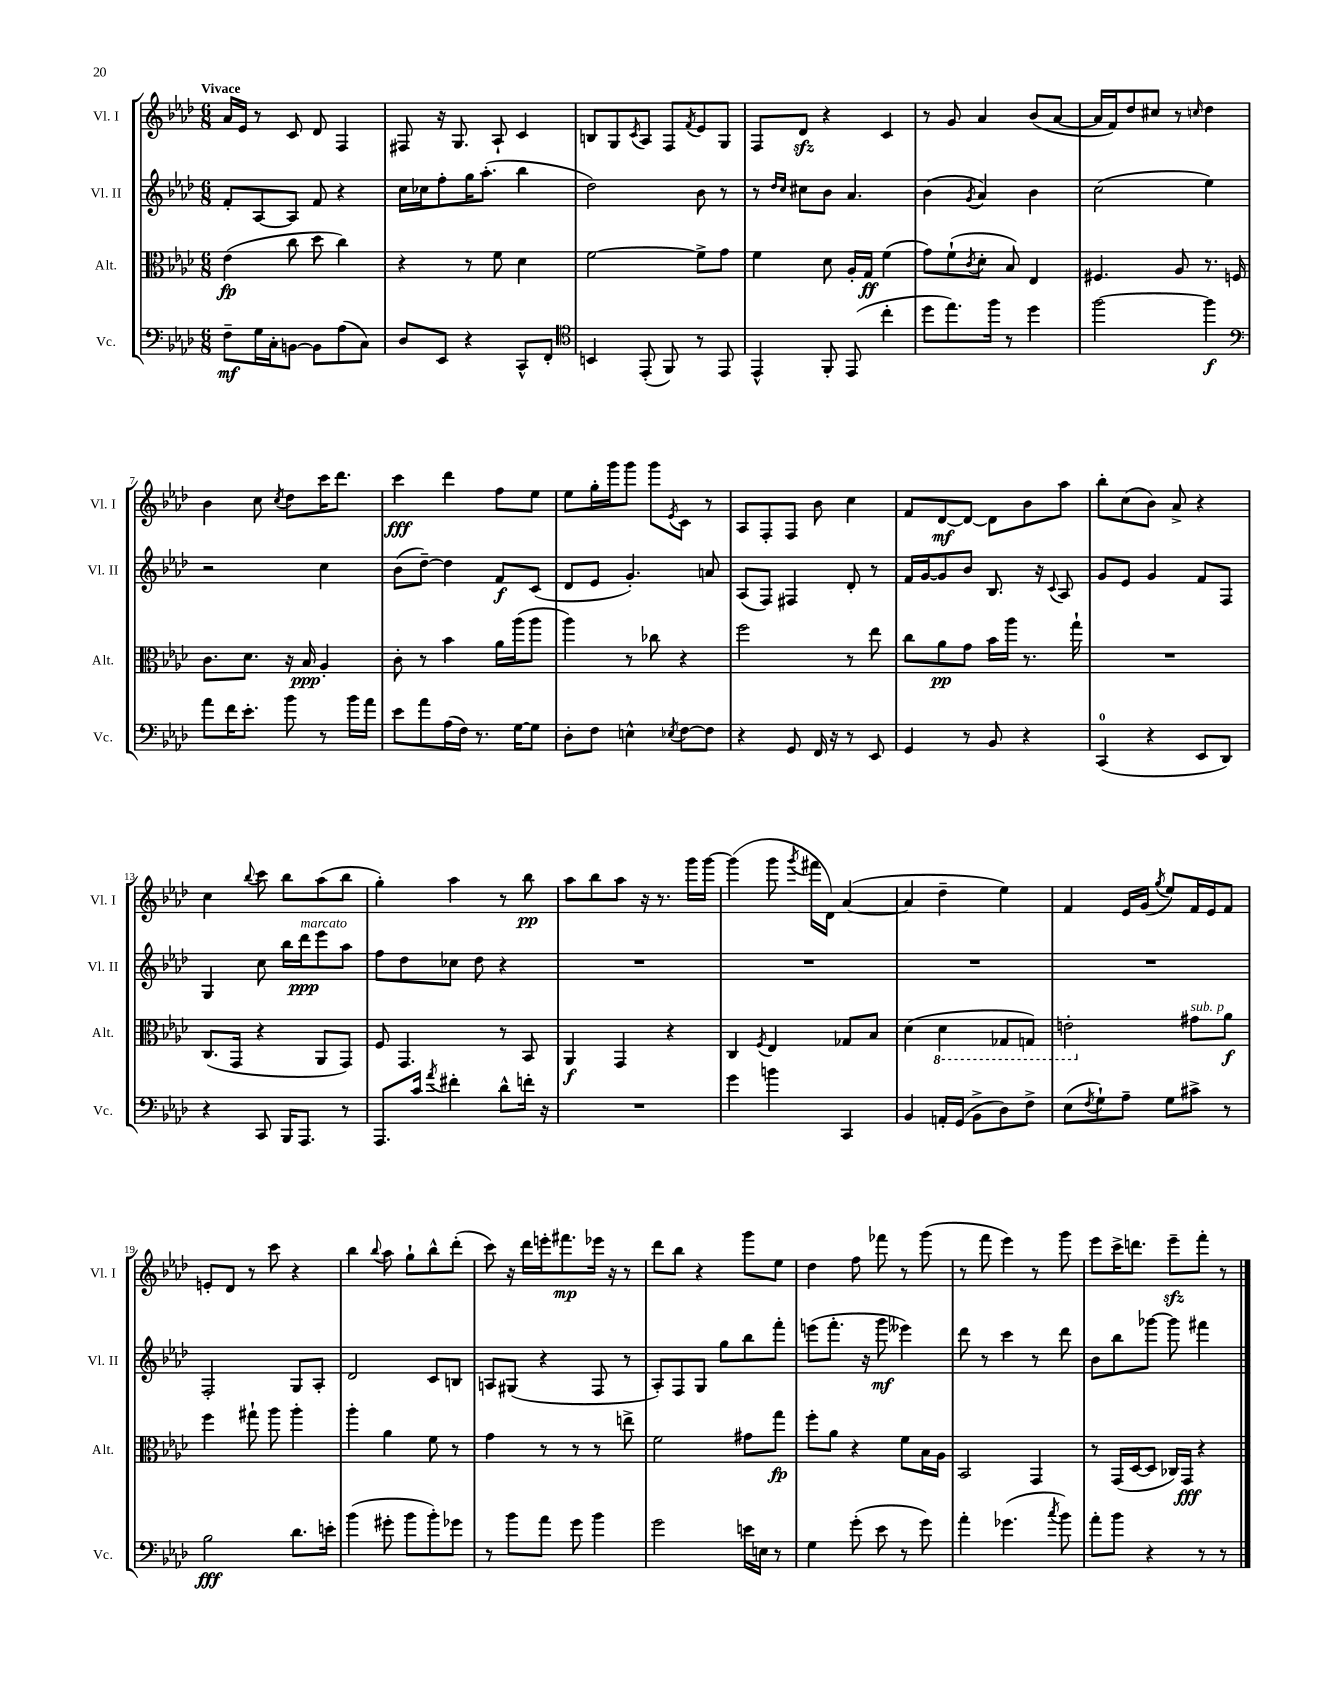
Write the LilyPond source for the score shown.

<<
\new StaffGroup <<
\new Staff = "s0" \with { instrumentName = "Vl. I" shortInstrumentName = "Vl. I" } {
    \clef treble \key aes \major \numericTimeSignature \time 6/8 \tempo "Vivace"
    aes'16 ees'16 r8 c'8 des'8 f4 |
    fis8 r16 g8. aes8-! c'4 |
    b8 g8 \acciaccatura { c'8 } aes8 f8 \acciaccatura { f'8 } ees'8 g8 |
    f8 des'8\sfz r4 c'4 |
    r8 g'8 aes'4 bes'8( aes'8~ |
    aes'16 f'16) des''8 cis''8 r8 \grace { c''16 } des''4 |
    bes'4 c''8 \acciaccatura { c''8 } des''8 c'''16 des'''8. |
    c'''4\fff des'''4 f''8 ees''8 |
    ees''8 g''16-. g'''16 g'''8 g'''8 \acciaccatura { ees'8 } c'8 r8 |
    aes8 f8-. f8 bes'8 c''4 |
    f'8 des'8~\mf des'8~ des'8 bes'8 aes''8 |
    bes''8-. c''8( bes'8) aes'8-> r4 |
    c''4 \appoggiatura { bes''8 } c'''8 bes''8 aes''8( bes''8 |
    g''4-.) aes''4 r8 bes''8\pp |
    aes''8 bes''8 aes''8 r16 r8. g'''16 g'''16~ |
    g'''4( g'''8 \acciaccatura { g'''8 } fis'''16 des'16) aes'4~( |
    aes'4 des''4-- ees''4) |
    f'4 ees'16 g'16( \acciaccatura { g''8 } ees''8) f'16 ees'16 f'8 |
    e'8-. des'8 r8 c'''8 r4 |
    bes''4 \appoggiatura { bes''8 } aes''8 g''8-! bes''8-^ des'''8-.( |
    c'''8) r16 des'''16 e'''16-. fis'''8.\mp ees'''16 r16 r8 |
    des'''8 bes''8 r4 g'''8 ees''8 |
    des''4 f''8 fes'''8 r8 g'''8( |
    r8 f'''8 ees'''4) r8 g'''8 |
    ees'''8 c'''16-> d'''8. ees'''8--\sfz f'''8-. r8 \bar "|." |
}
\new Staff = "s1" \with { instrumentName = "Vl. II" shortInstrumentName = "Vl. II" } {
    \clef treble \key aes \major \numericTimeSignature \time 6/8
    f'8-. aes8~ aes8 f'8 r4 |
    c''16 ces''16 f''8-. g''16 aes''8.-.( bes''4 |
    des''2) bes'8 r8 |
    r8 \grace { des''16 c''16 } cis''8 bes'8 aes'4. |
    bes'4( \acciaccatura { g'8 } aes'4) bes'4 |
    c''2( ees''4) |
    r2 c''4 |
    bes'8( des''8~--) des''4 f'8\f c'8( |
    des'8 ees'8 g'4.-.) a'8 |
    aes8( f8) fis4 des'8-. r8 |
    f'16 g'16~ g'8 bes'8 bes8. r16 \appoggiatura { c'8 } aes8 |
    g'8 ees'8 g'4 f'8 f8 |
    g4 c''8 bes''16 des'''16\ppp^\markup { \italic "marcato" } ees'''8 aes''8 |
    f''8 des''8 ces''8 des''8 r4 |
    R2. |
    R2. |
    R2. |
    R2. |
    f2-. g8 aes8-. |
    des'2 c'8 b8 |
    a8 gis8( r4 f8 r8 |
    aes8-.) f8 g8 g''8 bes''8 f'''8-. |
    e'''8( f'''8.-. r16 g'''8\mf eeses'''4) |
    des'''8 r8 c'''4 r8 des'''8 |
    bes'8 bes''8 ges'''8~ ges'''8 fis'''4 \bar "|." |
}
\new Staff = "s2" \with { instrumentName = "Alt." shortInstrumentName = "Alt." } {
    \clef alto \key aes \major \numericTimeSignature \time 6/8
    ees'4\fp( c''8 des''8 c''4) |
    r4 r8 f'8 des'4 |
    f'2~ f'8-> g'8 |
    f'4 des'8 aes16-. g16\ff f'4( |
    g'8) f'8-!( \acciaccatura { c'8 } des'8-. bes8) ees4 |
    fis4. aes8 r8. f16 |
    c'8. des'8. r16 bes16\ppp aes4-. |
    c'8-. r8 bes'4 aes'16 aes''16( aes''8 |
    aes''4) r8 ces''8 r4 |
    f''2 r8 ees''8 |
    c''8 aes'8\pp g'8 bes'16 aes''16 r8. g''16-! |
    R2. |
    c8.( g,16 r4 aes,8 g,8) |
    f8 g,4. r8 bes,8 |
    aes,4\f g,4 r4 |
    c4 \acciaccatura { f8 } ees4 ges8 bes8 |
    des'4( \ottava #-1 des4 ges,8 g,8) |
    e2-. \ottava #0 gis'8^\markup { \italic "sub. p" } aes'8\f |
    f''4 gis''8-! aes''8 aes''4-. |
    aes''4-. aes'4 f'8 r8 |
    g'4 r8 r8 r8 e''8-> |
    f'2 gis'8 g''8\fp |
    f''8-. aes'8 r4 f'8 bes16 aes16 |
    bes,2 g,4 |
    r8 g,16( des16~ des8 ces16) g,16\fff r4 \bar "|." |
}
\new Staff = "s3" \with { instrumentName = "Vc." shortInstrumentName = "Vc." } {
    \clef bass \key aes \major \numericTimeSignature \time 6/8
    f8--\mf g16 c16-. b,8~ b,8 aes8( c8) |
    des8 ees,8 r4 c,8-^ f,8-. |
    \clef tenor b,4 ees,8-.( f,8) r8 ees,8 |
    ees,4-^ f,8-. ees,8( c''4-. |
    des''8 ees''8.) f''16 r8 des''4 |
    f''2~ f''4\f |
    \clef bass aes'8 f'16 ees'8.-. bes'8 r8 bes'16 aes'16 |
    ees'8 aes'8 aes16( f16) r8. g16~ g8 |
    des8-. f8 e4-^ \acciaccatura { ees8 } f8~ f8 |
    r4 g,8 f,16 r16 r8 ees,8 |
    g,4 r8 bes,8 r4 |
    c,4-0( r4 ees,8 des,8) |
    r4 c,8 bes,,16 aes,,8. r8 |
    aes,,8. c'16 \acciaccatura { aes'8 } fis'4-. des'8-^ f'16-. r16 |
    R2. |
    g'4 b'4 c,4 |
    bes,4 a,16-. g,16( bes,8-> des8) f8-> |
    ees8( \acciaccatura { f8 } g8-!) aes8-- g8 cis'8-> r8 |
    bes2\fff des'8. e'16-. |
    bes'4( gis'8-. bes'8 bes'8-.) ges'8 |
    r8 bes'8 aes'8 g'8 bes'4 |
    g'2 e'16 e16 r8 |
    g4 g'8-.( ees'8 r8 g'8) |
    aes'4-. ges'4.( \acciaccatura { c''8 } bes'8) |
    aes'8-. bes'8 r4 r8 r8 \bar "|." |
}
>>
>>
